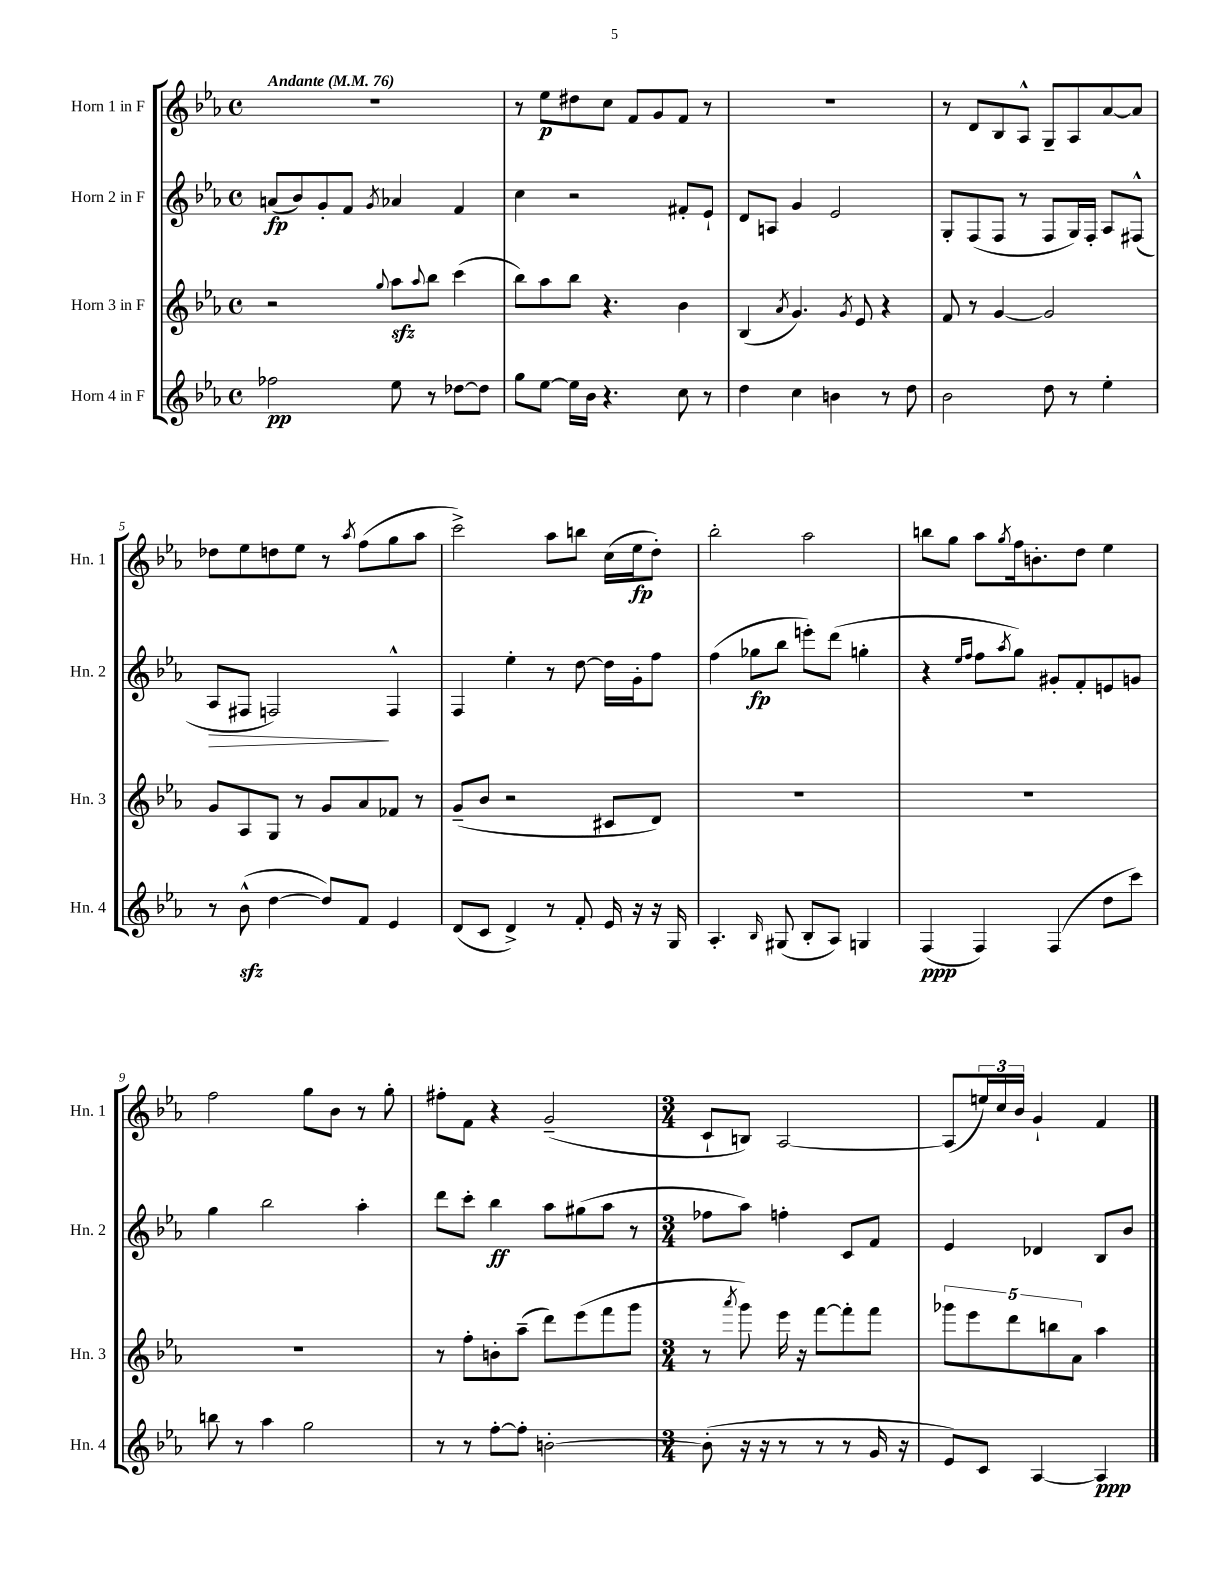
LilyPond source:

<<
\new StaffGroup <<
\new Staff = "s0" \with { instrumentName = "Horn 1 in F" shortInstrumentName = "Hn. 1" } {
    \clef treble \key ees \major \defaultTimeSignature \time 4/4 \tempo "Andante" 4 = 76
    R1 |
    r8 ees''8\p dis''8 c''8 f'8 g'8 f'8 r8 |
    R1 |
    r8 d'8 bes8 aes8-^ g8-- aes8 aes'8~ aes'8 |
    des''8 ees''8 d''8 ees''8 r8 \acciaccatura { aes''8 } f''8( g''8 aes''8 |
    c'''2->) aes''8 b''8 c''16( ees''16\fp d''8-.) |
    bes''2-. aes''2 |
    b''8 g''8 aes''8 \acciaccatura { g''8 } f''16 b'8.-. d''8 ees''4 |
    f''2 g''8 bes'8 r8 g''8-. |
    fis''8-. f'8 r4 g'2--( |
    \numericTimeSignature \time 3/4 c'8-! b8) aes2~ |
    aes8( \tuplet 3/2 { e''16) c''16 bes'16 } g'4-! f'4 \bar "|." |
}
\new Staff = "s1" \with { instrumentName = "Horn 2 in F" shortInstrumentName = "Hn. 2" } {
    \clef treble \key ees \major \defaultTimeSignature \time 4/4
    a'8\fp( bes'8) g'8-. f'8 \acciaccatura { g'8 } aes'4 f'4 |
    c''4 r2 fis'8-. ees'8-! |
    d'8 a8 g'4 ees'2 |
    g8-. f8( f8 r8 f8 g16) f16-. aes8 fis8-^( |
    aes8\> fis8 f2\!) f4-^ |
    f4 ees''4-. r8 d''8~ d''16 g'16-. f''8 |
    f''4( ges''8\fp bes''8 e'''8-.) d'''8( g''4-. |
    r4 \grace { ees''16 f''16 } f''8 \acciaccatura { aes''8 } g''8) gis'8-. f'8-. e'8 g'8 |
    g''4 bes''2 aes''4-. |
    d'''8 c'''8-. bes''4\ff aes''8 gis''8( aes''8 r8 |
    \numericTimeSignature \time 3/4 fes''8 aes''8) f''4-. c'8 f'8 |
    ees'4 des'4 bes8 bes'8 \bar "|." |
}
\new Staff = "s2" \with { instrumentName = "Horn 3 in F" shortInstrumentName = "Hn. 3" } {
    \clef treble \key ees \major \defaultTimeSignature \time 4/4
    r2 \appoggiatura { g''8 } aes''8\sfz \appoggiatura { aes''8 } bes''8 c'''4( |
    bes''8) aes''8 bes''8 r4. bes'4 |
    bes4( \acciaccatura { aes'8 } g'4.) \acciaccatura { g'8 } ees'8 r4 |
    f'8 r8 g'4~ g'2 |
    g'8 aes8 g8 r8 g'8 aes'8 fes'8 r8 |
    g'8--( bes'8 r2 cis'8 d'8) |
    R1 |
    R1 |
    R1 |
    r8 f''8-. b'8-. aes''8--( d'''8) ees'''8( f'''8 g'''8 |
    \numericTimeSignature \time 3/4 r8 \acciaccatura { aes'''8 } g'''8) ees'''16 r16 f'''8~ f'''8-. f'''8 |
    \tuplet 5/4 { ges'''8 ees'''8 d'''8 b''8 aes'8 } aes''4 \bar "|." |
}
\new Staff = "s3" \with { instrumentName = "Horn 4 in F" shortInstrumentName = "Hn. 4" } {
    \clef treble \key ees \major \defaultTimeSignature \time 4/4
    fes''2\pp ees''8 r8 des''8~ des''8 |
    g''8 ees''8~ ees''16 bes'16 r4. c''8 r8 |
    d''4 c''4 b'4 r8 d''8 |
    bes'2 d''8 r8 ees''4-. |
    r8 bes'8-^\sfz( d''4~ d''8) f'8 ees'4 |
    d'8( c'8 d'4->) r8 f'8-. ees'16 r16 r16 g16 |
    aes4.-. \grace { bes16 } gis8( bes8-. aes8) g4 |
    f4\ppp( f4) f4( d''8 c'''8) |
    b''8 r8 aes''4 g''2 |
    r8 r8 f''8~-. f''8-. b'2~-. |
    \numericTimeSignature \time 3/4 b'8-.( r16 r16 r8 r8 r8 g'16 r16 |
    ees'8) c'8 aes4~ aes4\ppp \bar "|." |
}
>>
>>
